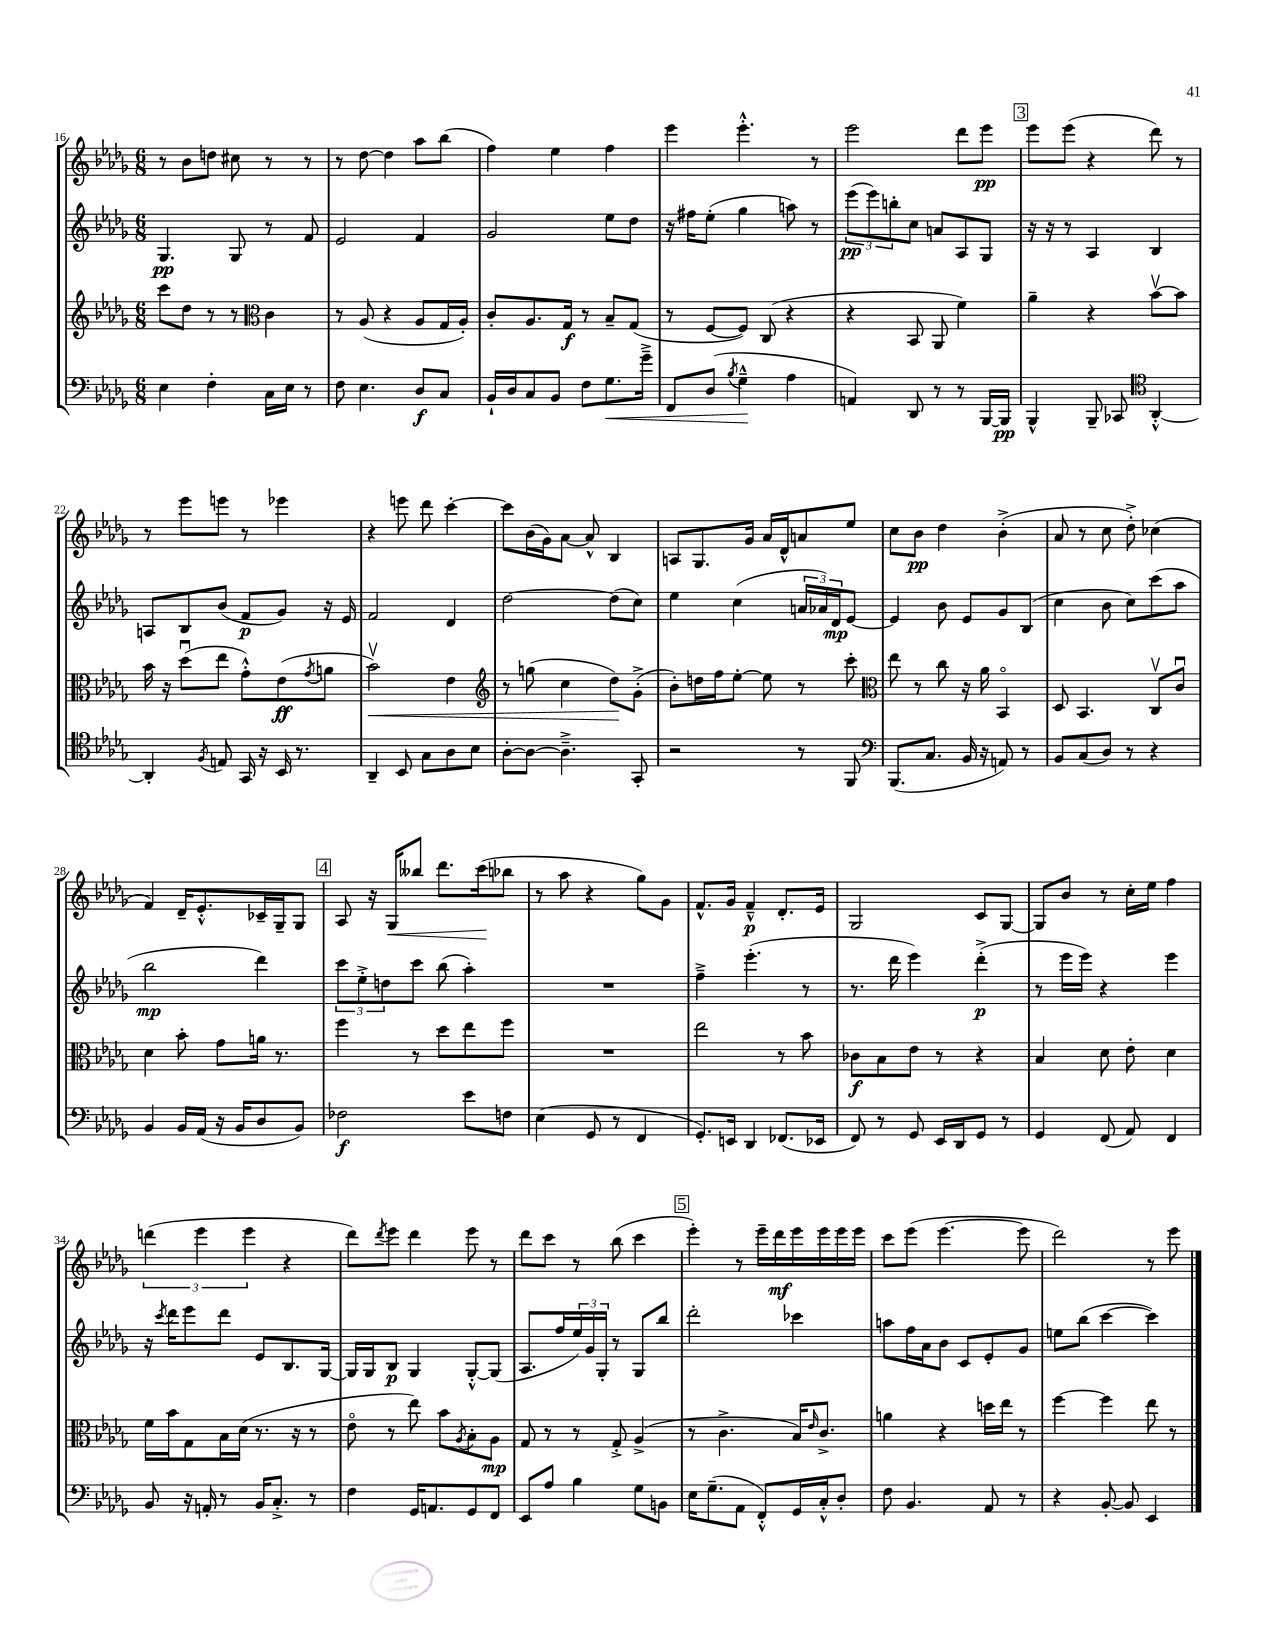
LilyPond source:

<<
\new StaffGroup <<
\new Staff = "s0" {
    \clef treble \key des \major \numericTimeSignature \time 6/8
    r8 bes'8 d''8 cis''8 r8 r8 |
    r8 des''8~ des''4 aes''8 bes''8( |
    f''4) ees''4 f''4 |
    ees'''4 ees'''4.-.-^ r8 |
    ees'''2 des'''8 ees'''8\pp |
    \mark \markup { \box "3" } ees'''8 ees'''8( r4 des'''8) r8 |
    r8 ees'''8 e'''8 r8 ees'''4 |
    r4 e'''8 des'''8 c'''4~-. |
    c'''8 bes'16( ges'16) aes'8~ aes'8-^ bes4 |
    a8 ges8. ges'16 aes'16 des'16-^ a'8 ees''8 |
    c''8 bes'8\pp des''4 bes'4-.->( |
    aes'8 r8 c''8 des''8-.->) ces''4( |
    f'4) des'16-- ees'8.-.-^ ces'16-- ges16-- ges8 |
    \mark \markup { \box "4" } aes8 r16 ges16\< beses''8 des'''8. c'''16\!( bes''8 |
    r8 aes''8 r4 ges''8) ges'8 |
    f'8.-^ ges'16 f'4---^\p des'8.-. ees'16 |
    ges2 c'8 ges8~ |
    ges8 bes'8 r8 c''16-. ees''16 f''4 |
    \tuplet 3/2 { d'''4( ees'''4 ees'''4 } r4 |
    des'''8) \acciaccatura { des'''8 } ees'''8 des'''4 ees'''8 r8 |
    des'''8 c'''8 r8 bes''8( c'''4 |
    \mark \markup { \box "5" } ees'''4-.) r8 ees'''16-- des'''16\mf ees'''16 ees'''16 ees'''16 ees'''16 |
    c'''8 ees'''8( ees'''4.~ ees'''8 |
    des'''2) r8 ees'''8 \bar "|." |
}
\new Staff = "s1" {
    \clef treble \key des \major \numericTimeSignature \time 6/8
    ges4.\pp ges8 r8 f'8 |
    ees'2 f'4 |
    ges'2 ees''8 des''8 |
    r16 fis''16 ees''8-.( ges''4 a''8) r8 |
    \tuplet 3/2 { ees'''8\pp( ees'''8) b''8-. } c''8 a'8 aes8 ges8 |
    \mark \markup { \box "3" } r16 r16 r8 aes4 bes4 |
    a8 bes8 bes'8( f'8\p ges'8) r16 ees'16 |
    f'2 des'4 |
    des''2~ des''8( c''8) |
    ees''4 c''4( \tuplet 3/2 { a'16 aes'16) des'16\mp } ees'8~ |
    ees'4 bes'8 ees'8 ges'8 bes8( |
    c''4 bes'8 c''8) c'''8( aes''8 |
    bes''2\mp des'''4) |
    \mark \markup { \box "4" } \tuplet 3/2 { c'''8 ees''8-.-> d''8 } c'''8 bes''8( aes''4-.) |
    R2. |
    f''4---> ees'''4.-.( r8 |
    r8. des'''16 ees'''4) des'''4-.->\p( |
    r8 ees'''16 ees'''16) r4 ees'''4 |
    r16 \acciaccatura { c'''8 } des'''16 ees'''8 des'''8 ees'8 bes8. ges16~ |
    ges16 ges16 bes8\p ges4 ges8~-.-^ ges8( |
    aes8. f''16 \tuplet 3/2 { ees''16) ges'16 ges16-. } r8 ges8 bes''8 |
    \mark \markup { \box "5" } des'''2-. ces'''4 |
    a''8 f''16 aes'16 bes'8 c'8 ees'8-. ges'8 |
    e''8 bes''8( c'''4~ c'''4) \bar "|." |
}
\new Staff = "s2" {
    \clef treble \key des \major \numericTimeSignature \time 6/8
    c'''8 des''8 r8 r8 \clef alto c'4 |
    r8 aes8( r4 aes8 ges16 aes16-.) |
    c'8-. aes8. ges16\f r8 bes8-- ges8( |
    r8 f8~ f8) c8( r4 |
    r4 bes,8 aes,8 f'4) |
    \mark \markup { \box "3" } aes'4-- r4 bes'8~\upbow bes'8 |
    bes'16 r16 des''8\downbow( ees''8 ges'8-.-^) ees'8\ff( \acciaccatura { ges'8 } a'8 |
    bes'2\upbow\<) ees'4 |
    \clef treble r8 g''8( c''4 des''8\!) ges'8-.->( |
    bes'8-.) d''16 f''16 ees''8~-. ees''8 r8 c'''8-. |
    \clef alto ees''8 r8 c''8 r16 aes'16 bes,4\flageolet |
    des8 bes,4. c8\upbow c'8\downbow |
    des'4 bes'8-. ges'8 a'16 r8. |
    \mark \markup { \box "4" } f''4 r8 des''8 ees''8 f''8 |
    R2. |
    ees''2 r8 bes'8 |
    ces'8\f bes8 ees'8 r8 r4 |
    bes4 des'8 ees'8-. des'4 |
    f'16 bes'16 ges8 bes16 des'16( r8. r16 r8 |
    ees'8\flageolet r8 ees''8) bes'8 \acciaccatura { aes8 } bes8-. aes8\mp |
    ges8 r8 r8 ges8-.-> aes4->( |
    \mark \markup { \box "5" } r8 c'4.-> bes16) \grace { ees'16 } c'8.-> |
    a'4 r4 d''16 ees''16 r8 |
    f''4~ f''4 ees''8 r8 \bar "|." |
}
\new Staff = "s3" {
    \clef bass \key des \major \numericTimeSignature \time 6/8
    ees4 f4-. c16 ees16 r8 |
    f8 ees4. des8\f c8 |
    bes,16-! des16 c8 bes,8 f8 ges8.\< ges'16---> |
    f,8 des8( \acciaccatura { bes8 } ges4---^\! aes4 |
    a,4) des,8 r8 r8 bes,,16~ bes,,16\pp |
    \mark \markup { \box "3" } bes,,4-^ bes,,8-- ces,8 \clef tenor aes,4~-.-^ |
    aes,4-. \acciaccatura { f8 } e8 ges,16 r16 bes,16 r8. |
    aes,4-- bes,8 ges8 aes8 bes8 |
    aes8~-. aes8~ aes4.---> ges,8-. |
    r2 r8 f,8 |
    \clef bass bes,,8.( c8. bes,16 r16 a,8) r8 |
    bes,8 c8( des8) r8 r4 |
    bes,4 bes,16 aes,16( r16 bes,16 des8 bes,8) |
    \mark \markup { \box "4" } fes2\f ees'8 f8 |
    ees4( ges,8 r8 f,4 |
    ges,8.-.) e,16 des,4 fes,8.( ees,16 |
    f,8) r8 ges,8 ees,16 des,16 ges,8 r8 |
    ges,4 f,8( aes,8) f,4 |
    bes,8 r16 a,16-. r8 bes,16 c8.-.-> r8 |
    f4 ges,16 a,8. ges,8 f,8 |
    ees,8 aes8 bes4 ges8 b,8 |
    \mark \markup { \box "5" } ees16 ges8.--( aes,8 f,8-.-^) ges,16 c16-.-^ des8-. |
    f8 bes,4. aes,8 r8 |
    r4 bes,8~-. bes,8 ees,4 \bar "|." |
}
>>
>>
\layout { \context { \Score currentBarNumber = #16 } }
